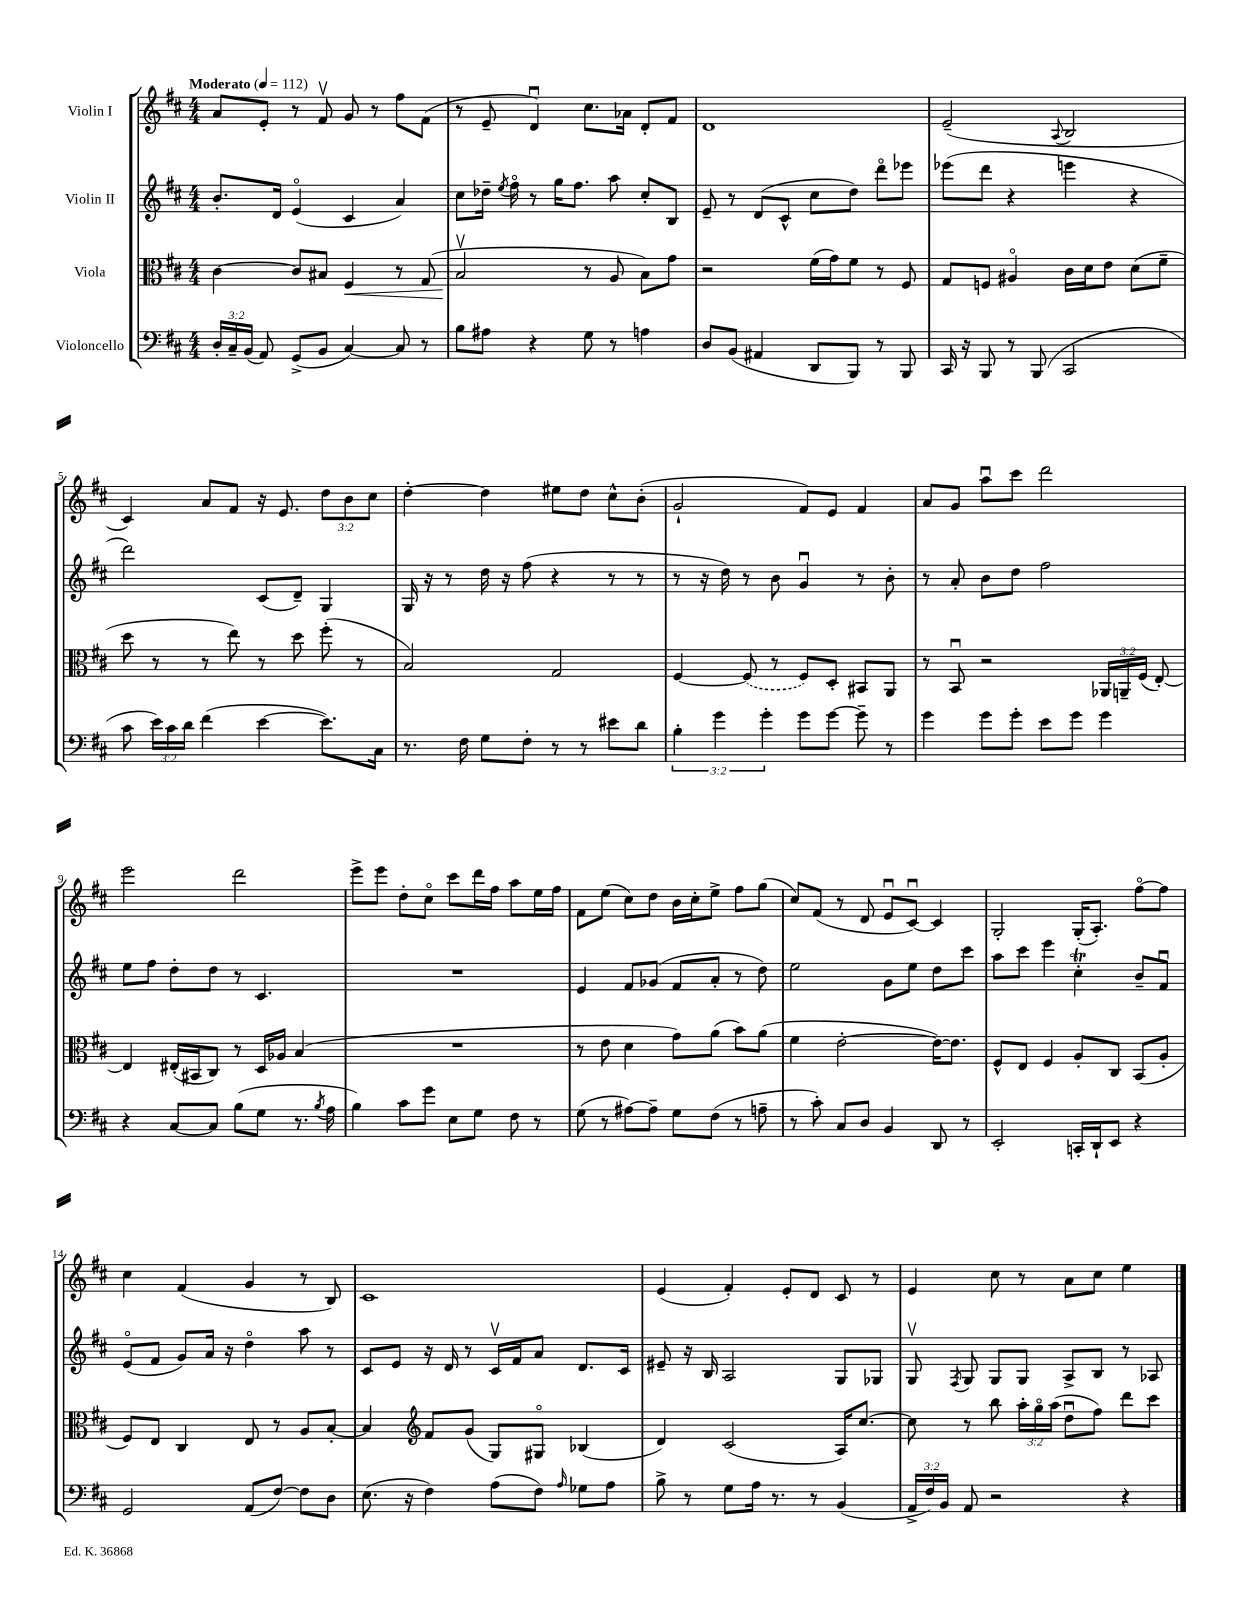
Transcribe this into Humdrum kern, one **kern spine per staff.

**kern	**kern	**kern	**kern
*staff4	*staff3	*staff2	*staff1
*clefF4	*clefC3	*clefG2	*clefG2
*k[f#c#]	*k[f#c#]	*k[f#c#]	*k[f#c#]
*M4/4	*M4/4	*M4/4	*M4/4
*MM112	*MM112	*MM112	*MM112
24D'	[4c#	8.b'	8a
24C#~	.	.	.
(24BB	.	.	.
8AA)	.	.	8e'
.	.	16d	.
(8GG^	8c#]	(4eo	8r
8BB	8B#	.	8f#v
[4C#)	4F#	4c#	8g
.	.	.	8r
8C#]	8r	4a)	8ff#
8r	(8G	.	(8f#
=	=	=	=
8B	2Bv	8cc#	8r
8A#	.	16dd-~	8e~
.	.	8qee	.
.	.	16ff#o	.
4r	.	8r	4du)
.	.	16gg	.
.	.	8.ff#	.
8G	8r	.	8.cc#
8r	8A	8aa	.
.	.	.	16a-
4A	8B)	8cc#'	8d'
.	8g	8B	8f#
=	=	=	=
8D	2r	8e~	1d
(8BB	.	8r	.
4AA#	.	(8d	.
.	.	8c#^^	.
8DD	(16f#	8cc#	.
.	16g)	.	.
8BBB)	8f#	8dd)	.
8r	8r	8dddo	.
8BBB	8F#	8eee-	.
=	=	=	=
16CC#	8G	(8eee-	(2e~
16r	.	.	.
8BBB	8F	8ddd	.
8r	4A#o	4r	.
(8BBB	.	.	.
.	.	.	8qqA
2CC#	16c#	4eee	2B
.	16d	.	.
.	8e	.	.
.	(8d	4r	.
.	8f#~	.	.
=	=	=	=
8c#	8dd	2ddd)	4c#)
24e)	8r	.	.
24c#	.	.	.
24d	.	.	.
(4f#	8r	.	8a
.	8ee)	.	8f#
[4e	8r	(8c#	16r
.	.	.	8.e
.	8dd	8d~)	.
8.e])	(8ff#'	4G	12dd
.	.	.	12b
.	8r	.	.
.	.	.	12cc#
16C#	.	.	.
=	=	=	=
8.r	2B)	16G	[4dd'
.	.	16r	.
.	.	8r	.
16F#	.	.	.
8G	.	16dd	4dd]
.	.	16r	.
8F#'	.	(8ff#	.
8r	2G	4r	8ee#
8r	.	.	8dd
8e#	.	8r	8cc#^^
8d	.	8r	(8b'
=	=	=	=
6B'	[4F#	8r	2g`
.	.	16r	.
6g	.	.	.
.	.	16dd)	.
.	(8F#]	8r	.
6g'	.	.	.
.	8r	8b	.
8g	8F#)	4gu	8f#)
[8g	8D'	.	8e
8g~]	8BB#	8r	4f#
8r	8AA	8b'	.
=	=	=	=
4g	8r	8r	8a
.	8BBu	8a'	8g
8g	2r	8b	8aau
8g'	.	8dd	8ccc#
8e	.	2ff#	2ddd
8g	.	.	.
4g	24AA-	.	.
.	24AA~	.	.
.	(24F#	.	.
.	[8E')	.	.
=	=	=	=
4r	4E]	8ee	2eee
.	.	8ff#	.
[8C#	(16E#'	8dd'	.
.	16BB#	.	.
8C#]	8C#)	8dd	.
(8B	8r	8r	2ddd
8G	16D	4.c#	.
.	16A-	.	.
8.r	(4B	.	.
8qB	.	.	.
16A	.	.	.
=	=	=	=
4B)	1r	1r	8eee^
.	.	.	8eee
8c#	.	.	8dd'
8g	.	.	8cc#o
8E	.	.	8ccc#
8G	.	.	16ddd
.	.	.	16ff#
8F#	.	.	8aa
8r	.	.	16ee
.	.	.	16ff#
=	=	=	=
(8G	8r	4e	8f#
8r	8e	.	(8ee
[8A#)	4d	8f#	8cc#)
8A#~]	.	(8g-	8dd
8G	8g)	8f#	16b
.	.	.	16cc#'
(8F#	(8a	8a'	8ee^
8r	8b)	8r	8ff#
8A~	(8a	8dd)	(8gg
=	=	=	=
8r	4f#	2ee	8cc#)
8c#')	.	.	(8f#
8C#	[2e'	.	8r
8D	.	.	8d
4BB	.	8g	8eu
.	.	8ee	[8c#u)
8DD	16e_)	8dd	4c#]
.	8.e]	.	.
8r	.	8ccc#	.
=	=	=	=
2EE'	8F#^^	8aa	2G'
.	8E	8ccc#	.
.	4F#	4eee	.
16CC'	8A'	4cc#'	(16G'
16DD`	.	.	8.A')
8EE	8C#	.	.
4r	(8BB	8b~	[8ff#o
.	8A'	8f#u	8ff#]
=	=	=	=
2GG	8F#)	(8eo	4cc#
.	8E	8f#	.
.	4C#	8g)	(4f#
.	.	16a	.
.	.	16r	.
(8AA	8E	4ddo	4g
[8F#)	8r	.	.
8F#]	8A	8aa	8r
8D	[8B'	8r	8B)
=	=	=	=
(8.E	4B]	8c#	1c#
.	.	8e	.
16r	.	.	.
*	*clefG2	*	*
4F#)	8f#	16r	.
.	.	16d	.
.	(8g	8r	.
(8A	8G)	16c#v	.
.	.	16f#	.
8F#)	8G#o	8a	.
16qqA	.	.	.
8G-	(4B-	8.d	.
8A	.	.	.
.	.	16c#	.
=	=	=	=
8B^	4d)	8e#~	(4e
8r	.	16r	.
.	.	16B	.
8G	(2c#	2A	4f#')
16A	.	.	.
8.r	.	.	.
.	.	.	8e'
8r	.	.	8d
(4BB	16A)	8G	8c#
.	[8.cc#	.	.
.	.	8G-	8r
=	=	=	=
24AA^	8cc#]	8Gv	4e
24F#)	.	.	.
24BB	.	.	.
.	.	8qF#	.
8AA	8r	8G	.
2r	8bb	8G	8cc#
.	24aa'	8G	8r
.	24ggo	.	.
.	(24aa	.	.
.	8ddu	8A^	8a
.	8ff#)	8B	8cc#
4r	8ddd	8r	4ee
.	8ccc#	8A-	.
==	==	==	==
*-	*-	*-	*-
